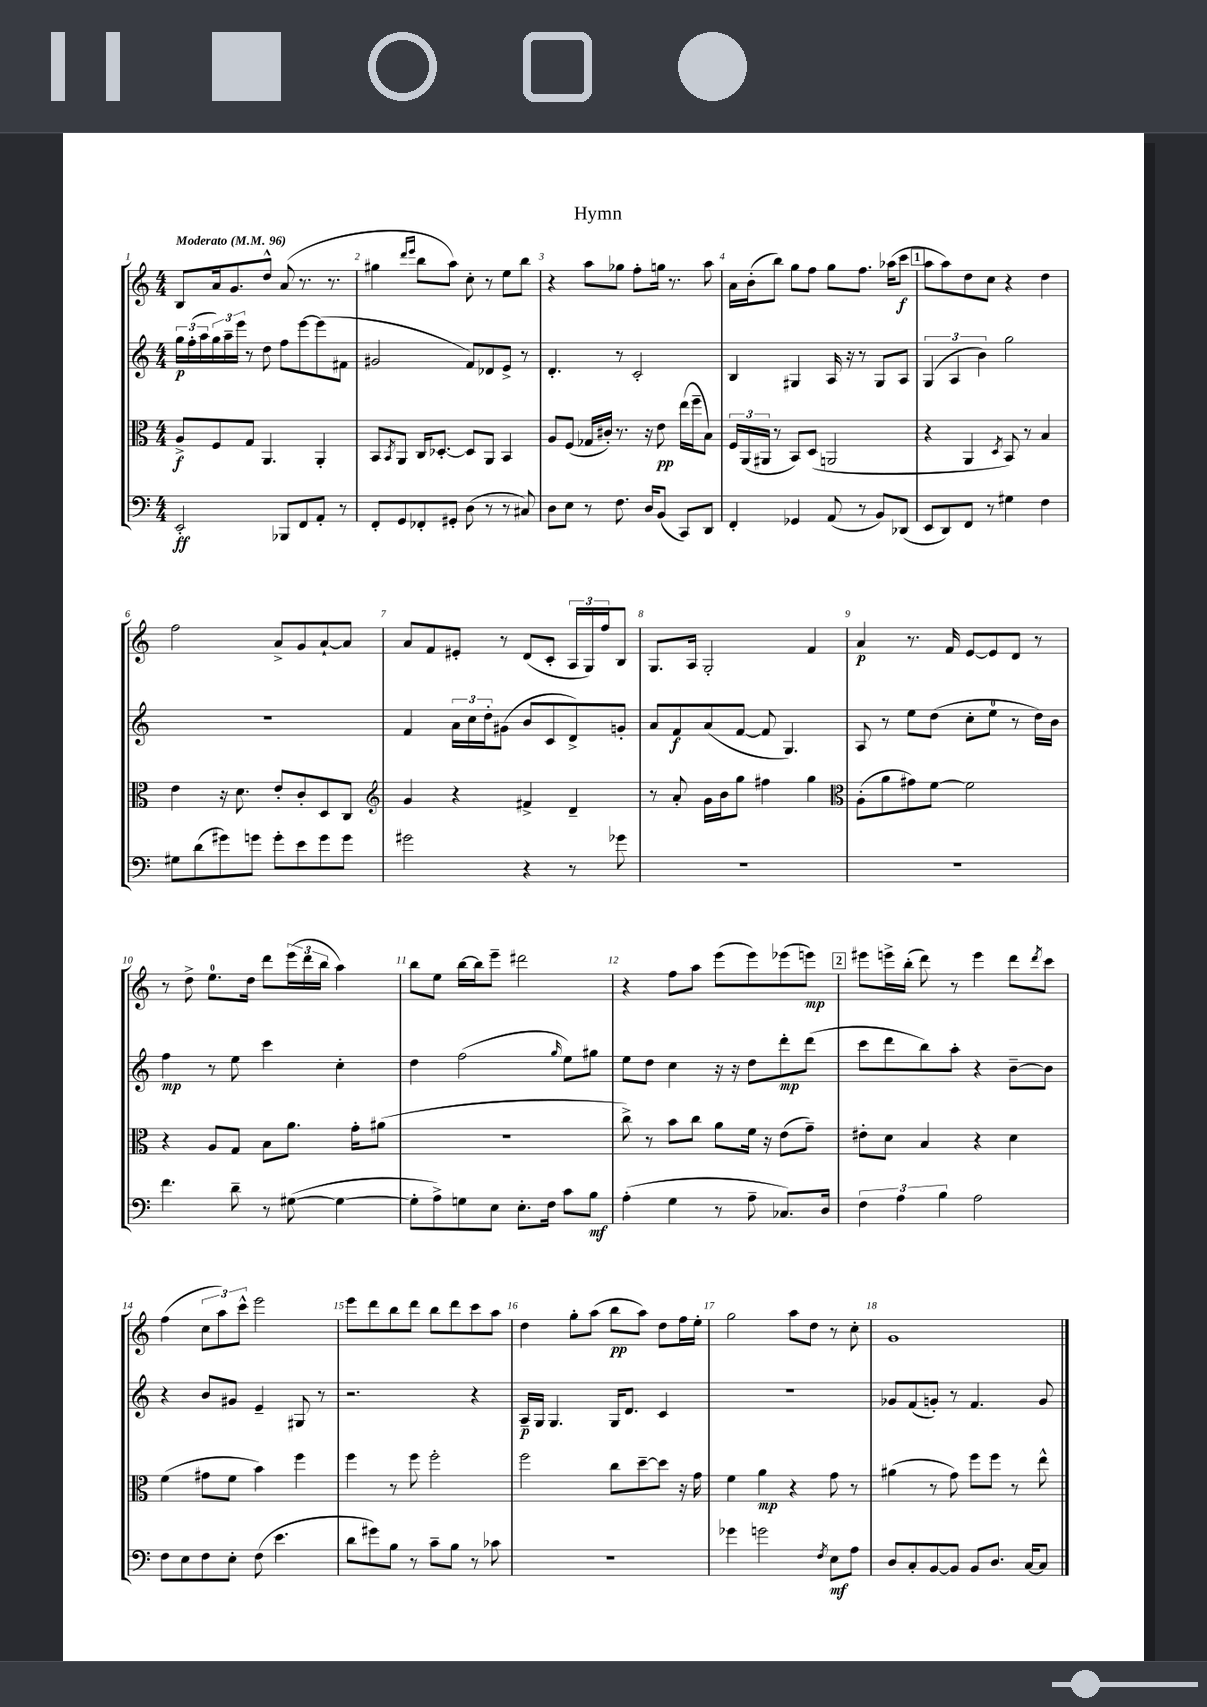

**kern	**dynam	**kern	**dynam	**kern	**dynam	**kern	**dynam
*part4	*part4	*part3	*part3	*part2	*part2	*part1	*part1
*staff4	*staff4	*staff3	*staff3	*staff2	*staff2	*staff1	*staff1
*clefF4	*	*clefC3	*	*clefG2	*	*clefG2	*
*k[]	*	*k[]	*	*k[]	*	*k[]	*
*M4/4	*	*M4/4	*	*M4/4	*	*M4/4	*
*MM96	*	*MM96	*	*MM96	*	*MM96	*
=1	=1	=1	=1	=1	=1	=1	=1
!	!	!	!	!	!	!LO:TX:a:B:t=Moderato	!
2EE'/	ff	8A^/L	f	24gg\LL	p	8B/L	.
.	.	.	.	(24ff'\	.	.	.
.	.	.	.	24aa\	.	.	.
.	.	8F/	.	24gg\)	.	16a/k	.
.	.	.	.	24aa~\	.	.	.
.	.	.	.	.	.	8.g/	.
.	.	.	.	24eee\JJ	.	.	.
.	.	8G/J	.	8r	.	.	.
.	.	4.AA/	.	8dd\	.	8dd^^/J	.
8BBB-X/L	.	.	.	8ff\L	.	(8a/	.
8FF/	.	.	.	[8eee\	.	8.r	.
8AA'/J	.	4AA'/	.	(8eee\]	.	.	.
.	.	.	.	.	.	8.r	.
8r	.	.	.	8f#X\J	.	.	.
=2	=2	=2	=2	=2	=2	=2	=2
8FF'/L	.	8BB/L	.	2g#X/	.	4gg#X\	.
.	.	8qBB/	.	.	.	.	.
8GG/	.	8AA/J	.	.	.	.	.
.	.	.	.	.	.	16qqddd/LL	.
.	.	.	.	.	.	16qqeee/JJ	.
8FF-X'/	.	16C/KL	.	.	.	8bb\L	.
.	.	[8.D-X'/J	.	.	.	.	.
8GG#X'/J	.	.	.	.	.	8aa\J)	.
(8D\	.	8D-/L]	.	8f/L)	.	8cc'\	.
8r	.	8AA/J	.	8d-X/	.	8r	.
8r	.	4BB/	.	8e^/J	.	8ee\L	.
8C#X/)	.	.	.	8r	.	8bb\J	.
=3	=3	=3	=3	=3	=3	=3	=3
8D\L	.	8A/L	.	4.d'/	.	4r	.
8E\J	.	(8F/J	.	.	.	.	.
8r	.	16G-X/LL	.	.	.	8aa\L	.
.	.	16c#X'/JJ)	.	.	.	.	.
8.F\	.	8.r	.	8r	.	8gg-X\J	.
.	.	.	.	2c'/	.	8ff'\L	.
16D/KL	.	16r	.	.	.	.	.
(8BB/J	.	8e\	pp	.	.	16ggn\Jk	.
.	.	.	.	.	.	8.r	.
8CC/L)	.	(16ee\LL	.	.	.	.	.
.	.	16ff~\J	.	.	.	.	.
8DD/J	.	8B\J)	.	.	.	8aa\	.
=4	=4	=4	=4	=4	=4	=4	=4
4FF'/	.	24F/LL	.	4B/	.	16a\LL	.
.	.	(24AA/	.	.	.	.	.
.	.	.	.	.	.	(16b'\J	.
.	.	24AA#X/JJ	.	.	.	.	.
.	.	8r	.	.	.	8bb\J)	.
4GG-X/	.	8BB/L)	.	4G#X/	.	8gg\L	.
.	.	(8D/J	.	.	.	8ff\J	.
(8AA/	.	2AAn/	.	16A/	.	8gg\L	.
.	.	.	.	16r	.	.	.
8r	.	.	.	8r	.	8.ff\J	.
8BB/L)	.	.	.	8G#/L	.	.	.
.	.	.	.	.	.	(16aa-X\KL	.
(8DD-X/J	.	.	.	8A/J	.	8ccc\J	f
!!LO:REH:place=s1:t=1
=5	=5	=5	=5	=5	=5	=5	=5
8EE/L	.	4r	.	(6G/	.	8aa\L	.
8DD/)	.	.	.	.	.	8aa\)	.
.	.	.	.	6A/	.	.	.
8FF/J	.	4AA/	.	.	.	8dd\	.
.	.	.	.	6b\)	.	.	.
8r	.	.	.	.	.	8cc\J	.
.	.	8qD/	.	.	.	.	.
4G#X\	.	8BB/)	.	2gg\	.	4r	.
.	.	8r	.	.	.	.	.
4F\	.	4B/	.	.	.	4dd\	.
!!LO:LB:g=z
=6	=6	=6	=6	=6	=6	=6	=6
8G#X\L	.	4e\	.	1r	.	2ff\	.
(8d\	.	.	.	.	.	.	.
8g#X\)	.	16r	.	.	.	.	.
.	.	8.d\	.	.	.	.	.
8gn\J	.	.	.	.	.	.	.
8g'\L	.	8e'/L	.	.	.	8a^/L	.
8e\	.	8c'/	.	.	.	8g/	.
8g\	.	8D/	.	.	.	[8a`/	.
8g\J	.	8C/J	.	.	.	8a/J]	.
=7	=7	=7	=7	=7	=7	=7	=7
*	*	*clefG2	*	*	*	*	*
2g#X\	.	4g/	.	4f/	.	8a/L	.
.	.	.	.	.	.	8f/	.
.	.	4r	.	24a\LL	.	8e#X'/J	.
.	.	.	.	24cc\	.	.	.
.	.	.	.	24dd'\J	.	.	.
.	.	.	.	(8g#X\J	.	8r	.
4r	.	4f#X^/	.	8b/L	.	(8d/L	.
.	.	.	.	8c/	.	8c'/J	.
8r	.	4d~/	.	8d^/)	.	24A/LL	.
.	.	.	.	.	.	24G/)	.
.	.	.	.	.	.	24ff/J	.
8g-X\	.	.	.	8gn'/J	.	8B/J	.
=8	=8	=8	=8	=8	=8	=8	=8
1r	.	8r	.	8a/L	.	8.G/L	.
.	.	8a'/	.	8f/	f	.	.
.	.	.	.	.	.	16A/Jk	.
.	.	16g\LL	.	(8a/	.	2G'/	.
.	.	16b\J	.	.	.	.	.
.	.	8gg\J	.	[8f/J	.	.	.
.	.	4ff#X\	.	8f/]	.	.	.
.	.	.	.	4.G/)	.	.	.
.	.	4gg\	.	.	.	4f/	.
=9	=9	=9	=9	=9	=9	=9	=9
*	*	*clefC3	*	*	*	*	*
1r	.	(8A'\L	.	8A/	.	4a/	p
.	.	8a\	.	8r	.	.	.
.	.	8g#X\)	.	8ee\L	.	8.r	.
.	.	[8f\J	.	(8dd\J	.	.	.
.	.	.	.	.	.	16f/	.
.	.	2f\]	.	8cc'\L	.	[8e/L	.
.	.	.	.	8ee\J	.	8e/]	.
.	.	.	.	8r	.	8d/J	.
.	.	.	.	16dd\LL)	.	8r	.
.	.	.	.	16b\JJ	.	.	.
!!LO:LB:g=z
=10	=10	=10	=10	=10	=10	=10	=10
4.f\	.	4r	.	4ff\	mp	8r	.
.	.	.	.	.	.	8dd^\	.
.	.	8A/L	.	8r	.	8.ee\L	.
8d~\	.	8G/J	.	8ee\	.	.	.
.	.	.	.	.	.	16dd\Jk	.
8r	.	8B\L	.	4ccc\	.	8ddd\L	.
([8G#X\	.	8.a\J	.	.	.	(24eee\L	.
.	.	.	.	.	.	24ddd\	.
.	.	.	.	.	.	24bb\JJ	.
4G#\_	.	.	.	4cc'\	.	4aa\)	.
.	.	16g'\KL	.	.	.	.	.
.	.	(8a#X\J	.	.	.	.	.
=11	=11	=11	=11	=11	=11	=11	=11
8G#'\L]	.	1r	.	4dd\	.	8bb\L	.
8A^\)	.	.	.	.	.	8ee\J	.
8Gn\	.	.	.	(2ff\	.	[16bb\LL	.
.	.	.	.	.	.	16bb\J]	.
8E\J	.	.	.	.	.	8eee~\J	.
8.E'\L	.	.	.	.	.	2ddd#X\	.
16F\Jk	.	.	.	.	.	.	.
.	.	.	.	16qqgg/	.	.	.
8c\L	.	.	.	8ee\L)	.	.	.
8B\J	mf	.	.	8gg#X\J	.	.	.
=12	=12	=12	=12	=12	=12	=12	=12
(4A'\	.	8cc^\)	.	8ee\L	.	4r	.
.	.	8r	.	8dd\J	.	.	.
4G\	.	8b\L	.	4cc\	.	8ff\L	.
.	.	8cc\J	.	.	.	8aa\J	.
8r	.	8a\L	.	16r	.	(8eee\L	.
.	.	.	.	16r	.	.	.
8A~\	.	16f\Jk	.	8dd\L	.	8eee\)	.
.	.	16r	.	.	.	.	.
8.C-X/L)	.	(8e\L	.	8ddd'\	mp	(8eee-X\	.
.	.	8g~\J)	.	(8ddd\J	.	8eeen\J)	mp
16D/Jk	.	.	.	.	.	.	.
!!LO:REH:place=s1:t=2
=13	=13	=13	=13	=13	=13	=13	=13
6F\	.	8e#X'\L	.	8ccc\L	.	8eee#X\L	.
.	.	8d\J	.	8ddd\	.	16eeen^\L	.
6A\	.	.	.	.	.	.	.
.	.	.	.	.	.	(16bb'\JJ	.
.	.	4B/	.	8bb\)	.	8ddd\)	.
6B\	.	.	.	.	.	.	.
.	.	.	.	8aa'\J	.	8r	.
2A\	.	4r	.	4r	.	4eee\	.
.	.	4d\	.	[8b~\L	.	8ddd\L	.
.	.	.	.	.	.	8qddd/	.
.	.	.	.	8b\J]	.	8ccc\J	.
!!LO:LB:g=z
=14	=14	=14	=14	=14	=14	=14	=14
8F\L	.	(4f\	.	4r	.	(4ff\	.
8E\	.	.	.	.	.	.	.
8F\	.	8g#X\L	.	8b/L	.	12cc\L	.
.	.	.	.	.	.	12aa\)	.
8E'\J	.	8f\J	.	8g#X/J	.	.	.
.	.	.	.	.	.	12ccc^^\J	.
(8F\	.	4b\)	.	4e~/	.	2eee\	.
4.e\	.	.	.	.	.	.	.
.	.	4ff\	.	8G#X/	.	.	.
.	.	.	.	8r	.	.	.
=15	=15	=15	=15	=15	=15	=15	=15
8d\L	.	4ff\	.	2.r	.	8eee\L	.
8g#X\)	.	.	.	.	.	8ddd\	.
8B\J	.	8r	.	.	.	8bb\	.
8r	.	8ff\	.	.	.	8ddd\J	.
8c~\L	.	2ff'\	.	.	.	8bb\L	.
8B\J	.	.	.	.	.	8ddd\	.
8r	.	.	.	4r	.	8ccc\	.
8c-X\	.	.	.	.	.	8aa\J	.
=16	=16	=16	=16	=16	=16	=16	=16
1r	.	2ff\	.	16A~/LL	p	4dd\	.
.	.	.	.	16G/JJ	.	.	.
.	.	.	.	4.G/	.	.	.
.	.	.	.	.	.	8gg'\L	.
.	.	.	.	.	.	(8aa\J	.
.	.	8cc\L	.	16G/KL	.	8bb\L	pp
.	.	.	.	8.d/J	.	.	.
.	.	[8dd~\	.	.	.	8aa\J)	.
.	.	8dd\J]	.	4c/	.	8dd\L	.
.	.	16r	.	.	.	16ff\L	.
.	.	16g\	.	.	.	16ee'\JJ	.
=17	=17	=17	=17	=17	=17	=17	=17
4g-X\	.	4f\	.	1r	.	2gg\	.
2gn\	.	4a\	mp	.	.	.	.
.	.	4r	.	.	.	8aa\L	.
.	.	.	.	.	.	8dd\J	.
8qF/	.	.	.	.	.	.	.
8E\L	mf	8g\	.	.	.	8r	.
8A\J	.	8r	.	.	.	8cc'\	.
=18	=18	=18	=18	=18	=18	=18	=18
8D/L	.	(4a#X\	.	8g-X/L	.	1g	.
8C'/	.	.	.	(8f/	.	.	.
[8BB/	.	8r	.	8gn'/J)	.	.	.
8BB/J]	.	8g\)	.	8r	.	.	.
8BB/L	.	8ff\L	.	4.f/	.	.	.
8.D/J	.	8ff\J	.	.	.	.	.
.	.	8r	.	.	.	.	.
[16C/KL	.	.	.	.	.	.	.
8C/J]	.	8ee^^\	.	8g/	.	.	.
==	==	==	==	==	==	==	==
*-	*-	*-	*-	*-	*-	*-	*-
